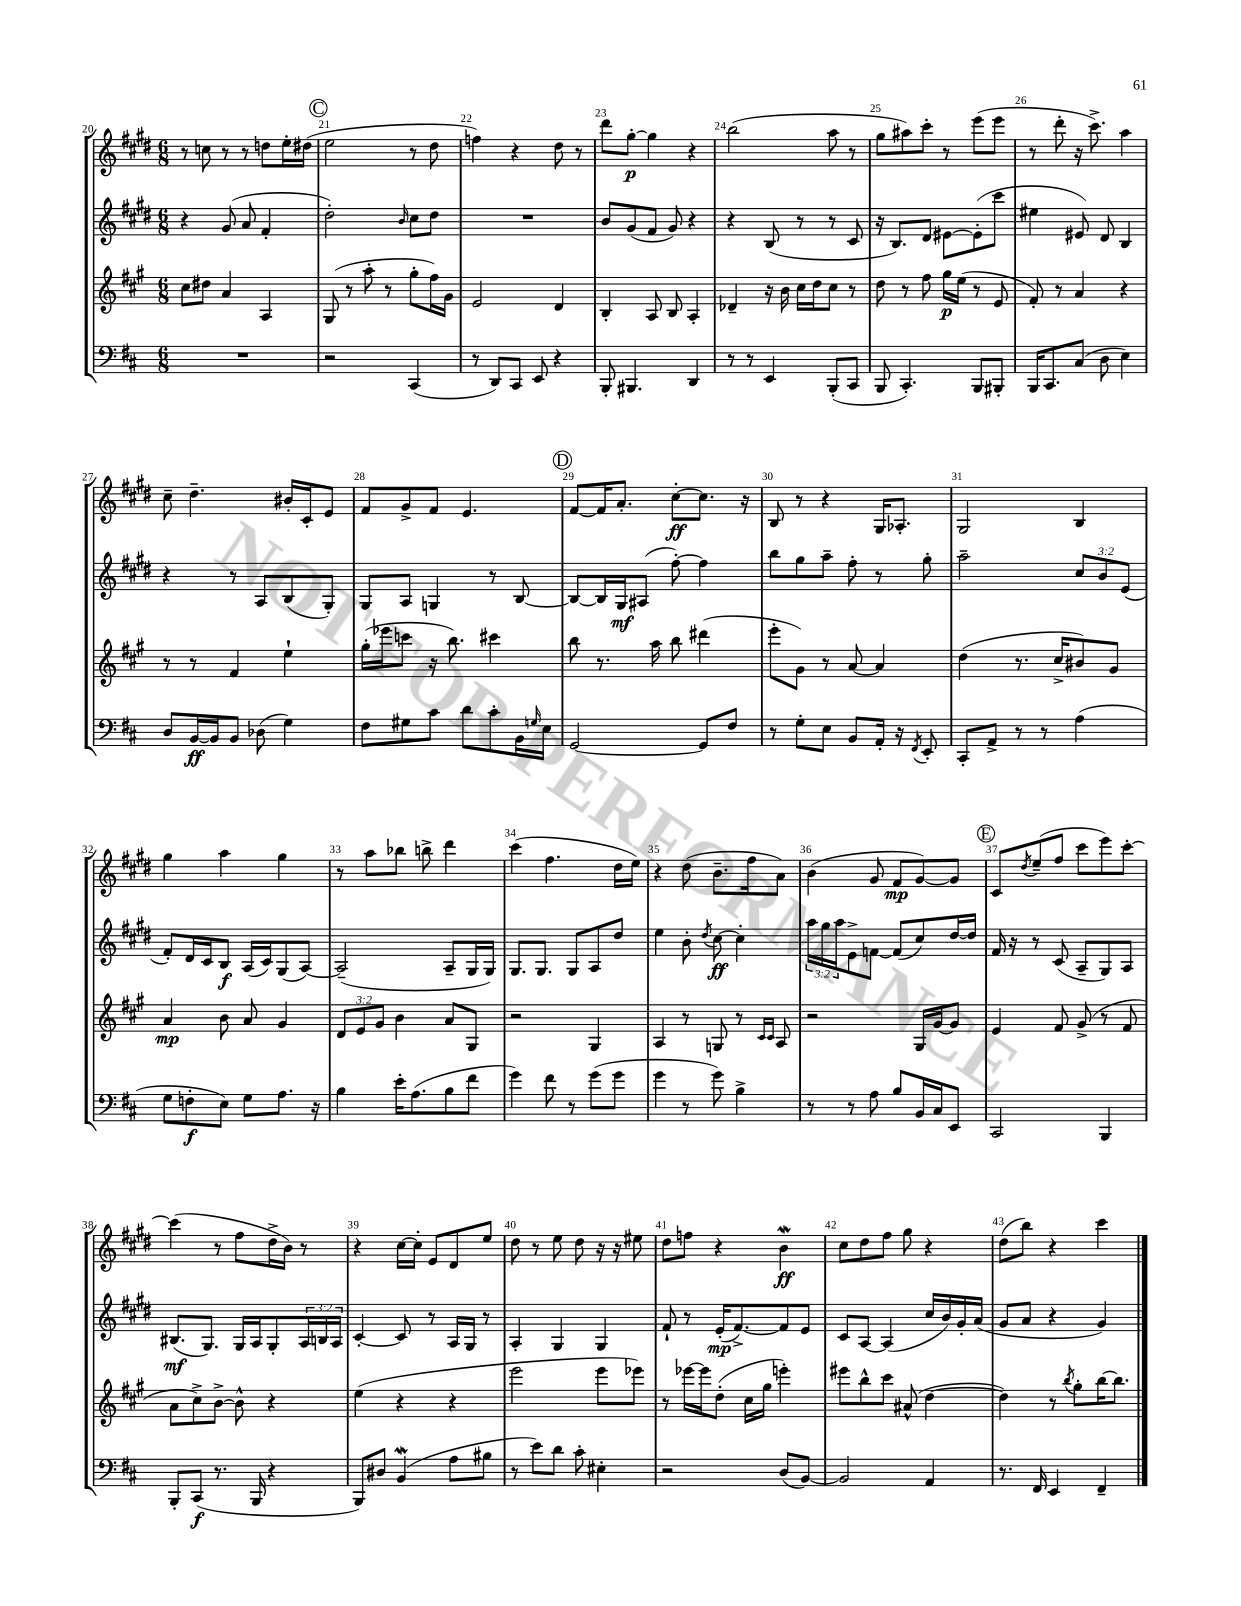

**kern	**dynam	**kern	**dynam	**kern	**dynam	**kern	**dynam
*part4	*part4	*part3	*part3	*part2	*part2	*part1	*part1
*staff4	*staff4	*staff3	*staff3	*staff2	*staff2	*staff1	*staff1
*clefF4	*	*clefG2	*	*clefG2	*	*clefG2	*
*k[f#c#]	*	*k[f#c#g#]	*	*k[f#c#g#d#]	*	*k[f#c#g#d#]	*
*M6/8	*	*M6/8	*	*M6/8	*	*M6/8	*
=20	=20	=20	=20	=20	=20	=20	=20
2.r	.	8cc#\L	.	4r	.	8r	.
.	.	8dd#X\J	.	.	.	8ccn\	.
.	.	4a/	.	(8g#/	.	8r	.
.	.	.	.	8a/	.	8r	.
.	.	4A/	.	4f#'/	.	8ddn\L	.
.	.	.	.	.	.	16ee'\L	.
.	.	.	.	.	.	(16dd#X\JJ	.
!!LO:REH:place=s1:t=C
=21	=21	=21	=21	=21	=21	=21	=21
2r	.	(8G#/	.	2dd#'\)	.	2ee\	.
.	.	8r	.	.	.	.	.
.	.	8aa'\	.	.	.	.	.
.	.	8r	.	.	.	.	.
.	.	.	.	16qqb/	.	.	.
(4CC#/	.	8gg#'\L	.	8cc#\L	.	8r	.
.	.	16ff#\L)	.	8dd#\J	.	8dd#\	.
.	.	16g#\JJ	.	.	.	.	.
=22	=22	=22	=22	=22	=22	=22	=22
8r	.	2e/	.	2.r	.	4ffn\)	.
8DD/L)	.	.	.	.	.	.	.
8CC#/J	.	.	.	.	.	4r	.
8EE/	.	.	.	.	.	.	.
4r	.	4d/	.	.	.	8dd#\	.
.	.	.	.	.	.	8r	.
=23	=23	=23	=23	=23	=23	=23	=23
8BBB'/	.	4B'/	.	8b/L	.	8ddd#\L	.
4.BBB#X/	.	.	.	(8g#/	.	[8gg#'\J	p
.	.	8A/	.	8f#/J	.	4gg#\]	.
.	.	8B/	.	8g#/)	.	.	.
4DD/	.	4A'/	.	4r	.	4r	.
=24	=24	=24	=24	=24	=24	=24	=24
8r	.	4d-X~/	.	4r	.	(2bb\	.
8r	.	.	.	.	.	.	.
4EE/	.	16r	.	(8B/	.	.	.
.	.	16b\	.	.	.	.	.
.	.	16cc#\LL	.	8r	.	.	.
.	.	16dd\J	.	.	.	.	.
(8BBB'/L	.	8cc#\J	.	8r	.	8aa\	.
8CC#/J	.	8r	.	8c#/	.	8r	.
=25	=25	=25	=25	=25	=25	=25	=25
8BBB/	.	8dd\	.	16r	.	8gg#\L	.
.	.	.	.	8.B/L)	.	.	.
4.CC#'/)	.	8r	.	.	.	8aa#X\)	.
.	.	8ff#\	.	8d#/J	.	8ccc#'\J	.
.	.	16gg#\LL	p	[8e#X\L	.	8r	.
.	.	(16ee\JJ	.	.	.	.	.
8BBB/L	.	8r	.	(8e#'\]	.	(8eee\L	.
8BBB#X'/J	.	8e/	.	8ccc#\J	.	8eee\J	.
=26	=26	=26	=26	=26	=26	=26	=26
16BBB/KL	.	8f#'/)	.	4ee#X\	.	8r	.
8.CC#/	.	.	.	.	.	.	.
.	.	8r	.	.	.	8ddd#'\	.
(8C#/J	.	4a/	.	8e#X/)	.	16r	.
.	.	.	.	.	.	8.ccc#^\)	.
8D\	.	.	.	8d#/	.	.	.
4E\)	.	4r	.	4B/	.	4aa\	.
!!LO:LB:g=z
=27	=27	=27	=27	=27	=27	=27	=27
8D/L	.	8r	.	4r	.	8cc#~\	.
[16BB/L	ff	8r	.	.	.	4.dd#~\	.
16BB/J]	.	.	.	.	.	.	.
8BB/J	.	4f#/	.	8r	.	.	.
(8D-X\	.	.	.	8A/L	.	.	.
4G\)	.	4ee`\	.	(8B/	.	16b#X'/LL	.
.	.	.	.	.	.	16c#'/J	.
.	.	.	.	8G#'/J)	.	8e/J	.
=28	=28	=28	=28	=28	=28	=28	=28
8F#\L	.	(16gg#'\LL	.	8G#/L	.	8f#/L	.
.	.	16eee-X\J	.	.	.	.	.
8G#X\	.	8cccn\J	.	8A/J	.	8g#^/	.
8c#\J	.	16r	.	4Gn/	.	8f#/J	.
.	.	8.bb\)	.	.	.	.	.
8d\L	.	.	.	.	.	4.e/	.
8c#'\	.	4ccc#X\	.	8r	.	.	.
16BB\L	.	.	.	[8B/	.	.	.
16qqGn/	.	.	.	.	.	.	.
16E\JJ	.	.	.	.	.	.	.
!!LO:REH:place=s1:t=D
=29	=29	=29	=29	=29	=29	=29	=29
[2GG/	.	8bb\	.	8B/L_	.	[8f#/L	.
.	.	8.r	.	16B/L]	.	16f#/K]	.
.	.	.	.	16G#/J	mf	8.a'/J	.
.	.	.	.	(8A#X/J	.	.	.
.	.	16aa\	.	.	.	.	.
.	.	8bb\	.	[8ff#'\)	.	[8cc#'\L	ff
8GG/L]	.	(4ddd#X\	.	4ff#\]	.	8.cc#\J]	.
8F#/J	.	.	.	.	.	.	.
.	.	.	.	.	.	16r	.
=30	=30	=30	=30	=30	=30	=30	=30
8r	.	8eee'\L	.	8bb\L	.	8B/	.
8G'\L	.	8g#\J)	.	8gg#\	.	8r	.
8E\J	.	8r	.	8aa~\J	.	4r	.
8BB/L	.	[8a/	.	8ff#'\	.	.	.
16AA'/Jk	.	4a/]	.	8r	.	16G#/KL	.
16r	.	.	.	.	.	8.A-X'/J	.
8qFF#/	.	.	.	.	.	.	.
8EE'/	.	.	.	8gg#'\	.	.	.
=31	=31	=31	=31	=31	=31	=31	=31
8CC#'/L	.	(4dd\	.	2aa~\	.	2G#/	.
8AA^/J	.	.	.	.	.	.	.
8r	.	8.r	.	.	.	.	.
8r	.	.	.	.	.	.	.
.	.	16cc#^/KL	.	.	.	.	.
(4A\	.	8b#X/)	.	12cc#/L	.	4B/	.
.	.	.	.	12b/	.	.	.
.	.	8g#/J	.	.	.	.	.
.	.	.	.	(12e/J	.	.	.
!!LO:LB:g=z
=32	=32	=32	=32	=32	=32	=32	=32
8G\L	.	4a/	mp	8f#'/L)	.	4gg#\	.
8Fn'\	f	.	.	16d#/L	.	.	.
.	.	.	.	16c#/J	.	.	.
8E\J)	.	8b\	.	8B/J	f	4aa\	.
8G\L	.	8a/	.	(16A/LL	.	.	.
.	.	.	.	16c#/J)	.	.	.
8.A\J	.	4g#/	.	(8G#/	.	4gg#\	.
.	.	.	.	[8A/J)	.	.	.
16r	.	.	.	.	.	.	.
=33	=33	=33	=33	=33	=33	=33	=33
4B\	.	12d/L	.	(2A~/]	.	8r	.
.	.	12e/	.	.	.	.	.
.	.	.	.	.	.	8aa\L	.
.	.	12g#/J	.	.	.	.	.
16e'\KL	.	4b\	.	.	.	8bb-X\J	.
(8.A\	.	.	.	.	.	.	.
.	.	.	.	.	.	8bbn^\	.
8B\	.	8a/L	.	8A~/L	.	4ddd#\	.
8f#\J	.	8G#/J	.	16G#/L	.	.	.
.	.	.	.	16G#/JJ)	.	.	.
=34	=34	=34	=34	=34	=34	=34	=34
4g\)	.	2r	.	8.G#/L	.	(4ccc#\	.
.	.	.	.	8.G#/J	.	.	.
8f#\	.	.	.	.	.	4.ff#\	.
8r	.	.	.	8G#/L	.	.	.
(8g\L	.	4G#/	.	8A/	.	.	.
8g\J	.	.	.	8dd#/J	.	16dd#\LL	.
.	.	.	.	.	.	16ee\JJ)	.
=35	=35	=35	=35	=35	=35	=35	=35
4g\	.	4A/	.	4ee\	.	4r	.
8r	.	8r	.	8b'\	.	(8dd#\	.
.	.	.	.	8qdd#/	.	.	.
8g\)	.	8Gn/	.	[8cc#\	ff	8.b~\L	.
4B^\	.	8r	.	4cc#'\]	.	.	.
.	.	.	.	.	.	16ff#\k	.
.	.	16qqc#/LL	.	.	.	.	.
.	.	16qqc#/JJ	.	.	.	.	.
.	.	8A/	.	.	.	8a\J)	.
=36	=36	=36	=36	=36	=36	=36	=36
8r	.	2r	.	24aa\LL	.	(4b\	.
.	.	.	.	24gg#\	.	.	.
.	.	.	.	24aa\J	.	.	.
8r	.	.	.	8e^\	.	.	.
8A\	.	.	.	[8fn\J	.	8g#/	.
8B/L	.	.	.	(8f/L]	.	8f#/L	mp
16BB/L	.	16G#/LL	.	8cc#/)	.	[8g#/)	.
16C#/J	.	[16g#/J	.	.	.	.	.
8EE/J	.	8g#/J]	.	[16dd#/L	.	8g#/J]	.
.	.	.	.	16dd#/JJ]	.	.	.
!!LO:REH:place=s1:t=E
=37	=37	=37	=37	=37	=37	=37	=37
2CC#/	.	4e/	.	16f#/	.	8c#/L	.
.	.	.	.	16r	.	.	.
.	.	.	.	.	.	8qdd#/	.
.	.	.	.	8r	.	(8ee~/	.
.	.	8f#/	.	(8c#/	.	8ff#/J	.
.	.	(8g#^/	.	8A~/L	.	8ccc#\L	.
4BBB/	.	8r	.	8G#/)	.	8eee\)	.
.	.	8f#/	.	8A/J	.	[8ccc#'\J	.
!!LO:LB:g=z
=38	=38	=38	=38	=38	=38	=38	=38
8BBB'/L	.	8a\L	.	(8.B#X/L	mf	(4ccc#\]	.
(8CC#/J	f	8cc#^\)	.	.	.	.	.
.	.	.	.	8.G#/J)	.	.	.
8.r	.	[8b^\J	.	.	.	8r	.
.	.	8b^^\]	.	16G#/LL	.	8ff#\L	.
16BBB/	.	.	.	16A/J	.	.	.
4r	.	4r	.	8G#'/	.	16dd#^\L	.
.	.	.	.	.	.	16b\JJ)	.
.	.	.	.	24A/L	.	8r	.
.	.	.	.	24Bn/	.	.	.
.	.	.	.	24A/JJ	.	.	.
=39	=39	=39	=39	=39	=39	=39	=39
8BBB/L)	.	(4ee\	.	[4c#'/	.	4r	.
8D#X/J	.	.	.	.	.	.	.
(4BBW/	.	4r	.	8c#/]	.	[16cc#\LL	.
.	.	.	.	.	.	16cc#'\JJ]	.
.	.	.	.	8r	.	8e/L	.
8A\L	.	4r	.	16A/LL	.	8d#/	.
.	.	.	.	16G#/JJ	.	.	.
8B#X\J	.	.	.	8r	.	8ee/J	.
=40	=40	=40	=40	=40	=40	=40	=40
8r	.	2eee\	.	4A'/	.	8dd#\	.
8e\L)	.	.	.	.	.	8r	.
8d\J	.	.	.	4G#/	.	8ee\	.
8c#'\	.	.	.	.	.	8dd#\	.
4E#X'\	.	8eee\L	.	4G#/	.	16r	.
.	.	.	.	.	.	16r	.
.	.	8eee-X\J)	.	.	.	8ee#X\	.
=41	=41	=41	=41	=41	=41	=41	=41
2r	.	8r	.	8f#`/	.	8dd#\L	.
.	.	[16eee-X\LL	.	8r	.	8ffn\J	.
.	.	16eee-\J]	.	.	.	.	.
.	.	(8dd'\J	.	(16e'/KL	mp	4r	.
.	.	.	.	[8.f#^/)	.	.	.
.	.	16cc#\LL	.	.	.	.	.
.	.	16gg#\JJ	.	.	.	.	.
(8D/L	.	4eeen'\)	.	8f#/]	.	4bW\	ff
[8BB/J)	.	.	.	8e/J	.	.	.
=42	=42	=42	=42	=42	=42	=42	=42
2BB/]	.	8eee#X\L	.	8c#/L	.	8cc#\L	.
.	.	8bb^^\	.	[8A/J	.	8dd#\	.
.	.	8ccc#\J	.	(4A/]	.	8ff#\J	.
.	.	(8a#X^^/	.	.	.	8gg#\	.
4AA/	.	[4dd\	.	16cc#/LL	.	4r	.
.	.	.	.	16b/)	.	.	.
.	.	.	.	16g#'/	.	.	.
.	.	.	.	(16a/JJ	.	.	.
=43	=43	=43	=43	=43	=43	=43	=43
8.r	.	4dd\])	.	8g#/L	.	(8dd#\L	.
.	.	.	.	8a/J	.	8bb\J)	.
16FF#/	.	.	.	.	.	.	.
4EE/	.	8r	.	4r	.	4r	.
.	.	8qbb/	.	.	.	.	.
.	.	8gg#'\L	.	.	.	.	.
4FF#~/	.	[16bb\K	.	4g#/)	.	4ccc#\	.
.	.	8.bb\J]	.	.	.	.	.
==	==	==	==	==	==	==	==
*-	*-	*-	*-	*-	*-	*-	*-
